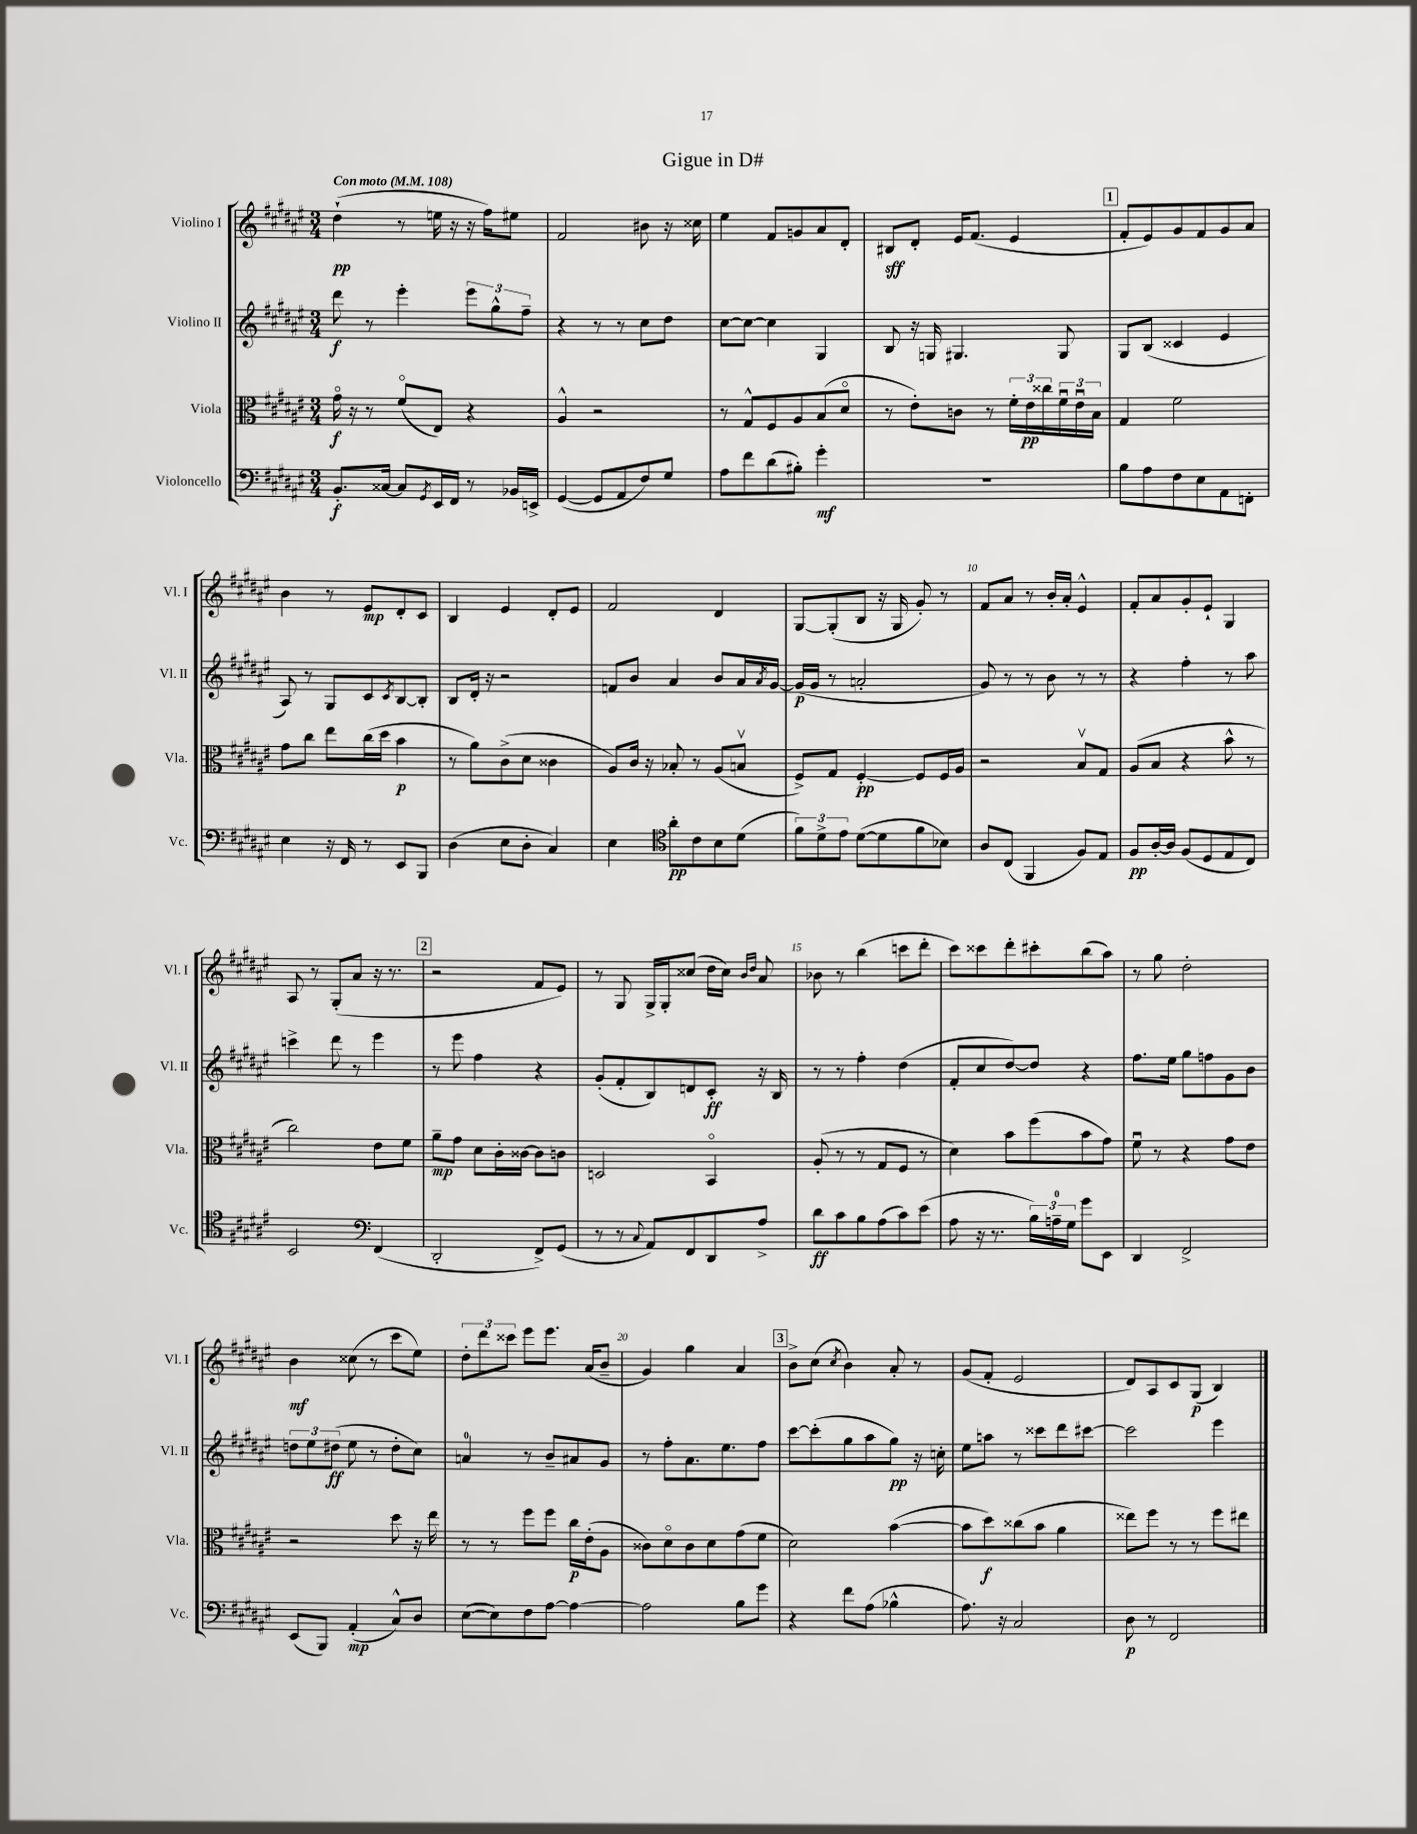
\header { title = "Gigue in D#" }
<<
\new StaffGroup <<
\new Staff = "s0" \with { instrumentName = "Violino I" shortInstrumentName = "Vl. I" } {
    \clef treble \key fis \major \numericTimeSignature \time 3/4 \tempo "Con moto" 4 = 108
    dis''4-!\pp( r8 e''16 r16 r16 fis''16) eis''8 |
    fis'2 bis'8 r16 cisis''16 |
    eis''4 fis'8 g'8 ais'8 dis'8-. |
    bis8\sff dis'8-. eis'16 fis'8.( eis'4 |
    \mark \markup { \box "1" } fis'8-. eis'8) gis'8 fis'8 gis'8 ais'8 |
    b'4 r8 eis'8\mp dis'8-. cis'8 |
    b4 eis'4 dis'8-. eis'8 |
    fis'2 dis'4 |
    gis8~ gis8-.( b8 r16 gis16 gis'8-.) r8 |
    fis'8 ais'8 r8 b'16-. ais'16-. eis'4-^ |
    fis'8-. ais'8 gis'8-. eis'8-! gis4 |
    ais8 r8 gis8-.( ais'8 r16 r8. |
    \mark \markup { \box "2" } r2 fis'8 eis'8) |
    r8 gis8 gis16-> gis16-. cisis''8( dis''16 cisis''16) \grace { b'16 dis''16 } ais'8 |
    bes'8 r8 b''4( c'''8 dis'''8-. |
    cis'''8) cisis'''8 dis'''8-. cis'''8-. b''8( ais''8) |
    r8 gis''8 dis''2-. |
    b'4\mf cisis''8( r8 cis'''8 eis''8) |
    \tuplet 3/2 { dis''8-. dis'''8 cisis'''8 } eis'''8 eis'''8. ais'16( b'8-- |
    gis'4) gis''4 ais'4 |
    \mark \markup { \box "3" } b'8-> cis''8( \acciaccatura { cis''8 } b'4) ais'8-. r8 |
    gis'8( fis'8-. eis'2 |
    dis'8) ais8 cis'8 gis8\p( b4) \bar "|." |
}
\new Staff = "s1" \with { instrumentName = "Violino II" shortInstrumentName = "Vl. II" } {
    \clef treble \key fis \major \numericTimeSignature \time 3/4
    dis'''8\f r8 eis'''4-. \tuplet 3/2 { eis'''8 gis''8-^ fis''8-- } |
    r4 r8 r8 cis''8 dis''8 |
    cis''8~ cis''8~ cis''4 gis4 |
    b8 r16 g16 gis4. gis8 |
    \mark \markup { \box "1" } gis8 b8( cisis'4 eis'4 |
    ais8) r8 gis8 cis'8 \acciaccatura { cis'8 } b8~ b8-. |
    b8 dis'16-. r16 r2 |
    f'8 b'8 ais'4 b'8 ais'16 \acciaccatura { ais'8 } gis'16~ |
    gis'16\p( gis'16 r8 a'2-. |
    gis'8) r8 r8 b'8 r8 r8 |
    r4 fis''4-. r8 ais''8 |
    c'''4-> dis'''8 r8 eis'''4 |
    \mark \markup { \box "2" } r8 eis'''8 fis''4 r4 |
    gis'8-.( fis'8-. b8) d'8 cis'8-.\ff r16 b16 |
    r8 r8 fis''4-. dis''4( |
    fis'8-. cis''8 dis''8~) dis''8 r4 |
    fis''8. eis''16 gis''8 f''8 gis'8 b'8 |
    \tuplet 3/2 { d''8 eis''8 dis''8\ff( } eis''8 r8 dis''8-. cis''8) |
    a'4-0 r8 b'8-- ais'8 gis'8 |
    r8 fis''8-. ais'8. eis''8. fis''8 |
    \mark \markup { \box "3" } cis'''8~ cis'''8-.( gis''8 ais''8 gis''8\pp) r16 c''16-. |
    eis''8 a''8 r8 cisis'''8 dis'''8 cis'''8~ |
    cis'''2 eis'''4 \bar "|." |
}
\new Staff = "s2" \with { instrumentName = "Viola" shortInstrumentName = "Vla." } {
    \clef alto \key fis \major \numericTimeSignature \time 3/4
    gis'16\flageolet\f r16 r8 fis'8\flageolet( eis8) r4 |
    ais4-^ r2 |
    r8 gis8-^ fis8 ais8 b8( dis'8\flageolet |
    r8 eis'8-.) c'8 r8 \tuplet 3/2 { fis'16-. eis'16\pp cisis''16 } \tuplet 3/2 { fis'16\downbow eis'16\downbow b16 } |
    \mark \markup { \box "1" } gis4 fis'2 |
    gis'8 cis''8 eis''8 cis''16( dis''16 b'4\p |
    r8 ais'8) cis'8->( dis'8 cisis'4 |
    ais8) cis'16 r16 bes8-. r8 ais8( b8\upbow |
    fis8->) gis8 fis4~-.\pp fis8 fis16 ais16 |
    r2 b8\upbow gis8 |
    ais8( b8 r4 b'8-^ r8 |
    cis''2) eis'8 fis'8 |
    \mark \markup { \box "2" } ais'8--\mp gis'8 dis'8 cis'16-. cisis'16~ cisis'8 c'8 |
    d2 b,4\flageolet |
    ais8-.( r8 r8 gis8 fis8 r8 |
    dis'4) b'8 fis''8( b'8 gis'8) |
    fis'8\downbow r8 r4 gis'8 eis'8 |
    r2 dis''8 r16 eis''16 |
    r8 r8 fis''8 fis''8 cis''16\p eis'16-.( ais8 |
    cisis'8) dis'8\flageolet cisis'8 dis'8 gis'8( fis'8 |
    \mark \markup { \box "3" } dis'2) b'4~( |
    b'8 dis''8\f) cisis''8( b'8 ais'4 |
    eisis''8) fis''8 r8 r8 fis''8 eis''8 \bar "|." |
}
\new Staff = "s3" \with { instrumentName = "Violoncello" shortInstrumentName = "Vc." } {
    \clef bass \key fis \major \numericTimeSignature \time 3/4
    b,8.-.\f cisis16~ cisis8 \acciaccatura { gis,8 } eis,16 fis,16 r8 bes,16 e,16-> |
    gis,4~( gis,8 ais,8 fis8) gis8 |
    ais8 fis'8 dis'8( bis8-.) gis'4-.\mf |
    R2. |
    \mark \markup { \box "1" } b8 ais8 fis8 eis8 ais,8 f,8-. |
    eis4 r16 fis,16 r8 eis,8 b,,8 |
    dis4( eis8 dis8-. cis4) |
    eis4 \clef tenor ais'8-.\pp cis'8 b8 dis'8( |
    \tuplet 3/2 { fis'8) dis'8-> eis'8 } dis'8~( dis'8 fis'8 bes8) |
    ais8 cis8( fis,4 fis8) eis8 |
    fis8\pp ais16~-. ais16 fis8( dis8 eis8 cis8) |
    b,2 \clef bass fis,4( |
    \mark \markup { \box "2" } dis,2-. fis,8->) gis,8( |
    r8 r8 \appoggiatura { cis8 } ais,8) fis,8 dis,8 ais8-> |
    dis'8\ff cis'8 b8 ais8( cis'8) eis'8( |
    ais8 r16 r8. \tuplet 3/2 { b16) a16-0-- gis16 } gis'8 eis,8 |
    dis,4 fis,2-> |
    eis,8( b,,8) ais,4-.\mp( cis8-^) dis8 |
    eis8~( eis8) fis8 ais8~ ais4~ |
    ais2 b8 gis'8 |
    \mark \markup { \box "3" } r4 fis'8 ais8( bes4-^ |
    ais8.) r16 cis2 |
    dis8\p r8 fis,2 \bar "|." |
}
>>
>>
\layout { \context { \Score \override BarNumber.break-visibility = ##(#f #t #t) barNumberVisibility = #(every-nth-bar-number-visible 5) } }
